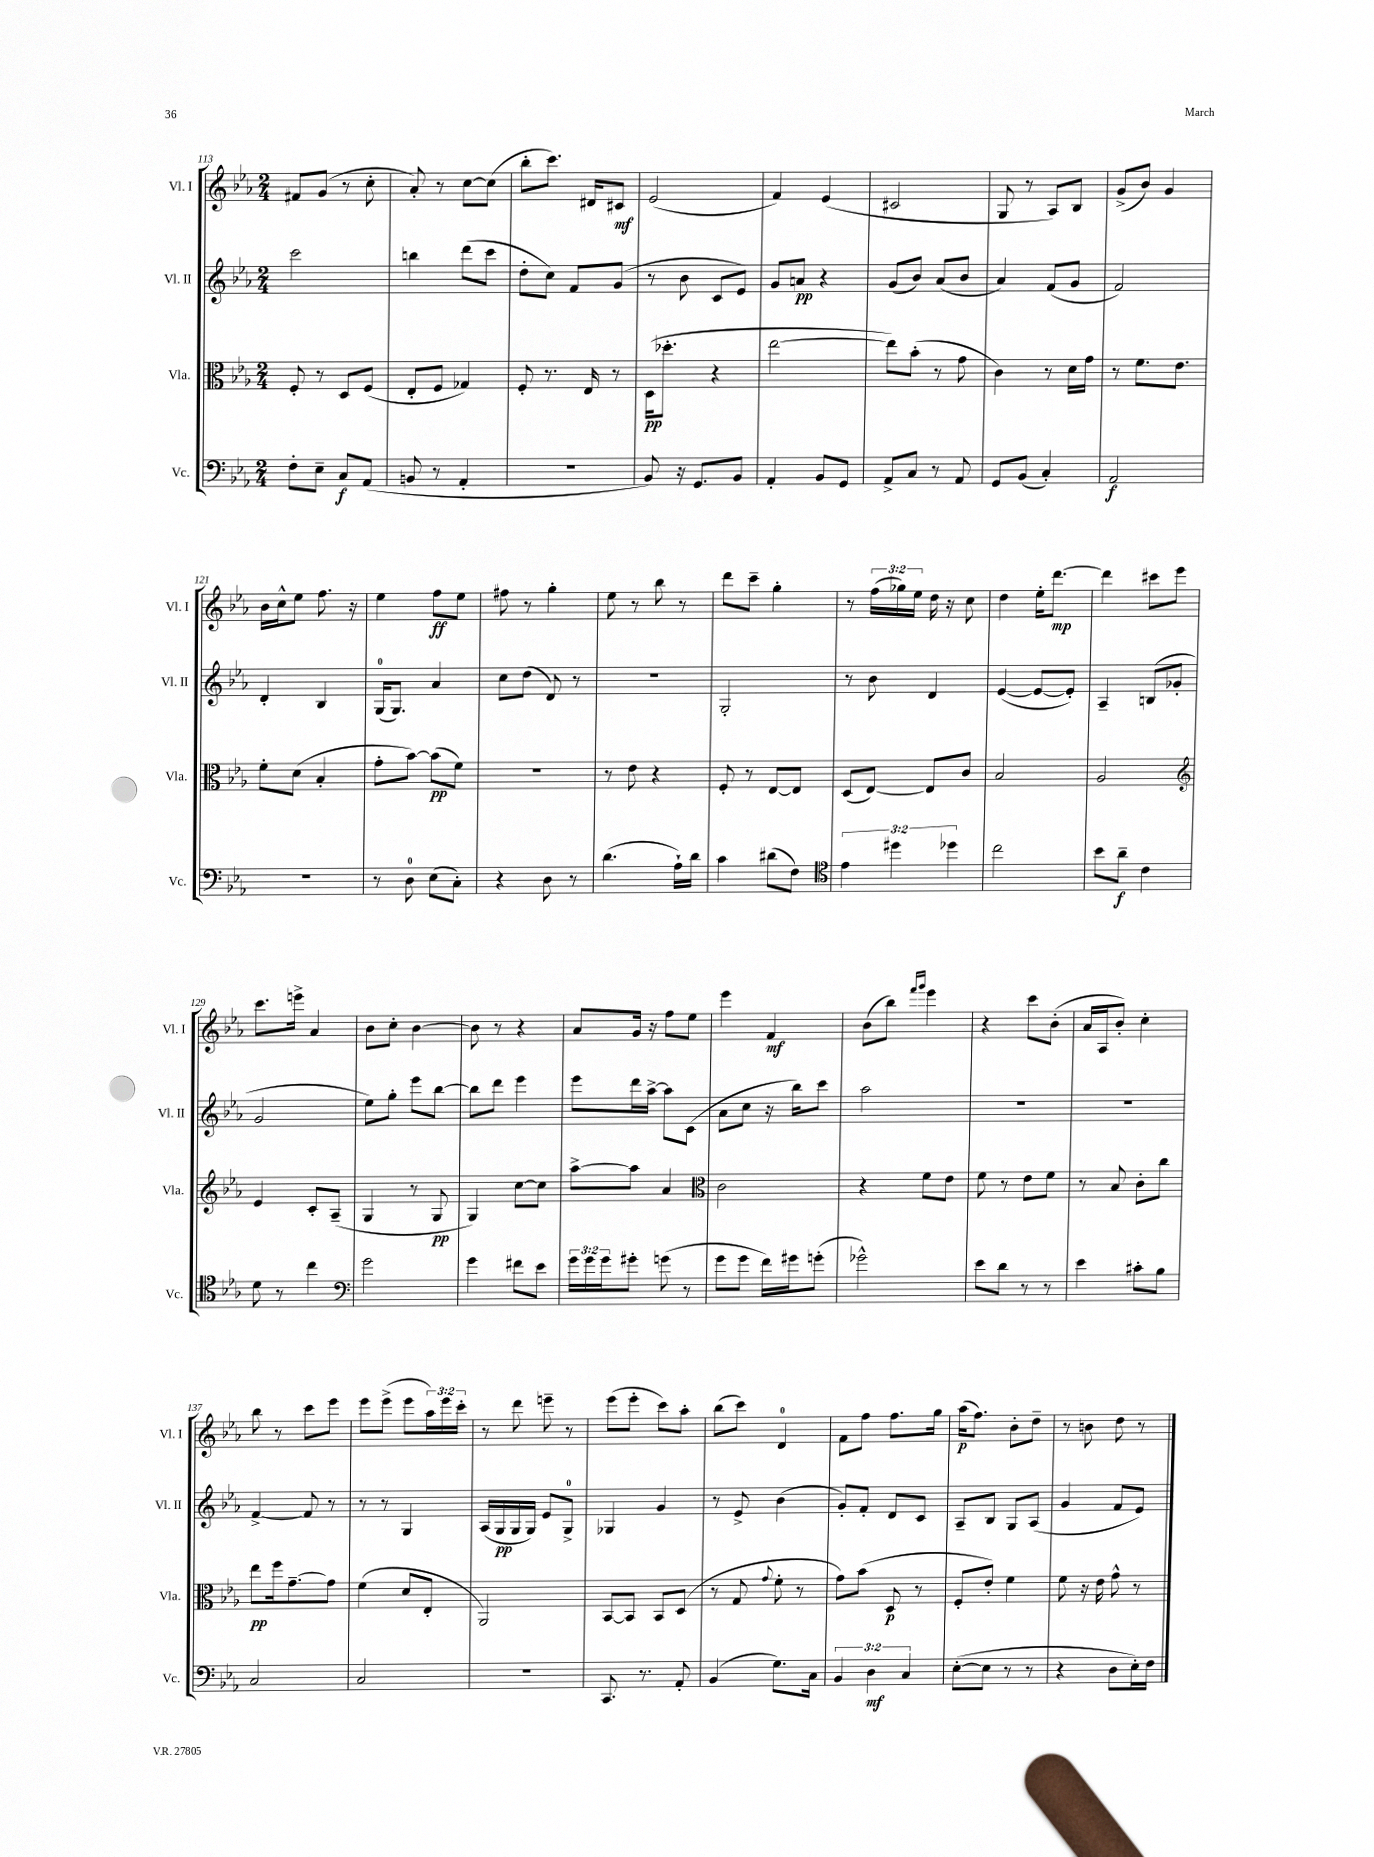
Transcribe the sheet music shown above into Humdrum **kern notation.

**kern	**dynam	**kern	**dynam	**kern	**dynam	**kern	**dynam
*part4	*part4	*part3	*part3	*part2	*part2	*part1	*part1
*staff4	*staff4	*staff3	*staff3	*staff2	*staff2	*staff1	*staff1
*I"Vc.	*	*I"Vla.	*	*I"Vl. II	*	*I"Vl. I	*
*I'Vc.	*	*I'Vla.	*	*I'Vl. II	*	*I'Vl. I	*
*clefF4	*	*clefC3	*	*clefG2	*	*clefG2	*
*k[b-e-a-]	*	*k[b-e-a-]	*	*k[b-e-a-]	*	*k[b-e-a-]	*
*M2/4	*	*M2/4	*	*M2/4	*	*M2/4	*
=113	=113	=113	=113	=113	=113	=113	=113
8F'\L	.	8F'/	.	2ccc\	.	8f#X/L	.
8E-~\J	.	8r	.	.	.	(8g/J	.
8C/L	f	8D/L	.	.	.	8r	.
(8AA-/J	.	(8F/J	.	.	.	8cc'\	.
=114	=114	=114	=114	=114	=114	=114	=114
8BBn/	.	8E-'/L	.	4bbn\	.	8a-'/)	.
8r	.	8F/J	.	.	.	8r	.
4AA-'/	.	4G-X/)	.	(8ddd\L	.	[8cc\L	.
.	.	.	.	8ccc\J	.	(8cc\J]	.
=115	=115	=115	=115	=115	=115	=115	=115
2r	.	8F'/	.	8dd'\L	.	8bb-'\L	.
.	.	8.r	.	8cc\J)	.	8.ccc\J)	.
.	.	.	.	8f/L	.	.	.
.	.	16E-/	.	.	.	16d#X/KL	.
.	.	8r	.	(8g/J	.	8c#X/J	mf
=116	=116	=116	=116	=116	=116	=116	=116
8BB-/)	.	(16D\KL	pp	8r	.	(2e-/	.
.	.	8.dd-X'\J	.	.	.	.	.
16r	.	.	.	8b-\	.	.	.
8.GG/L	.	.	.	.	.	.	.
.	.	4r	.	8c/L	.	.	.
8BB-/J	.	.	.	8e-/J)	.	.	.
=117	=117	=117	=117	=117	=117	=117	=117
4AA-'/	.	[2ee-\	.	8g/L	.	4f/)	.
.	.	.	.	8an/J	pp	.	.
8BB-/L	.	.	.	4r	.	(4e-/	.
8GG/J	.	.	.	.	.	.	.
=118	=118	=118	=118	=118	=118	=118	=118
8AA-^/L	.	8ee-\L])	.	(8g/L	.	2c#X/	.
8C/J	.	(8b-'\J	.	8b-/J)	.	.	.
8r	.	8r	.	(8a-/L	.	.	.
8AA-/	.	8g\	.	8b-/J	.	.	.
=119	=119	=119	=119	=119	=119	=119	=119
8GG/L	.	4c\)	.	4a-/)	.	8G/	.
(8BB-/J	.	.	.	.	.	8r	.
4C'/)	.	8r	.	(8f/L	.	8A-/L)	.
.	.	16d\LL	.	8g/J	.	8B-/J	.
.	.	16g\JJ	.	.	.	.	.
=120	=120	=120	=120	=120	=120	=120	=120
2AA-/	f	8r	.	2f/)	.	(8g^/L	.
.	.	8.f\L	.	.	.	8b-/J)	.
.	.	.	.	.	.	4g/	.
.	.	8.e-\J	.	.	.	.	.
!!LO:LB:g=z
=121	=121	=121	=121	=121	=121	=121	=121
2r	.	8f'\L	.	4d'/	.	16b-\LL	.
.	.	.	.	.	.	16cc^^\J	.
.	.	(8d\J	.	.	.	8ee-\J	.
.	.	4B-'/	.	4B-/	.	8.ff\	.
.	.	.	.	.	.	16r	.
=122	=122	=122	=122	=122	=122	=122	=122
8r	.	8g'\L	.	(16G/KL	.	4ee-\	.
.	.	.	.	8.G/J)	.	.	.
8D\	.	[8b-\J)	.	.	.	.	.
(8E-\L	.	(8b-\L]	pp	4a-/	.	8ff\L	ff
8C'\J)	.	8f\J)	.	.	.	8ee-\J	.
=123	=123	=123	=123	=123	=123	=123	=123
4r	.	2r	.	8cc\L	.	8ff#X\	.
.	.	.	.	(8dd\J	.	8r	.
8D\	.	.	.	8d/)	.	4gg'\	.
8r	.	.	.	8r	.	.	.
=124	=124	=124	=124	=124	=124	=124	=124
(4.d\	.	8r	.	2r	.	8ee-\	.
.	.	8e-\	.	.	.	8r	.
.	.	4r	.	.	.	8bb-\	.
16A-`\LL)	.	.	.	.	.	8r	.
16d\JJ	.	.	.	.	.	.	.
=125	=125	=125	=125	=125	=125	=125	=125
4c\	.	8F'/	.	2G'/	.	8ddd\L	.
.	.	8r	.	.	.	8ccc~\J	.
(8d#X\L	.	[8E-/L	.	.	.	4gg'\	.
8F\J)	.	8E-/J]	.	.	.	.	.
=126	=126	=126	=126	=126	=126	=126	=126
*clefC4	*	*	*	*	*	*	*
6e-\	.	(8D/L	.	8r	.	8r	.
.	.	[8E-/J)	.	8b-\	.	(24ff\LL	.
6dd#X\	.	.	.	.	.	24gg-X\)	.
.	.	.	.	.	.	24ee-\JJ	.
.	.	8E-/L]	.	4d/	.	16dd\	.
.	.	.	.	.	.	16r	.
6dd-X\	.	.	.	.	.	.	.
.	.	8c/J	.	.	.	8cc\	.
=127	=127	=127	=127	=127	=127	=127	=127
2cc\	.	2B-/	.	([4e-/	.	4dd\	.
.	.	.	.	8e-/L_	.	16ee-'\KL	.
.	.	.	.	.	.	[8.ddd\J	mp
.	.	.	.	8e-'/J])	.	.	.
=128	=128	=128	=128	=128	=128	=128	=128
8b-\L	.	2A-/	.	4A-~/	.	4ddd\]	.
8a-~\J	f	.	.	.	.	.	.
4c\	.	.	.	(8Bn/L	.	8ccc#X\L	.
.	.	.	.	8g-X'/J	.	8eee-\J	.
!!LO:LB:g=z
=129	=129	=129	=129	=129	=129	=129	=129
*	*	*clefG2	*	*	*	*	*
8d\	.	4e-/	.	2g/	.	8.ccc\L	.
8r	.	.	.	.	.	.	.
.	.	.	.	.	.	16eeen^\Jk	.
4cc\	.	8c'/L	.	.	.	4a-/	.
.	.	(8A-~/J	.	.	.	.	.
=130	=130	=130	=130	=130	=130	=130	=130
*clefF4	*	*	*	*	*	*	*
2g\	.	4G/	.	8ee-\L)	.	8b-\L	.
.	.	.	.	8gg'\J	.	8cc'\J	.
.	.	8r	.	8eee-\L	.	[4b-\	.
.	.	8G/	pp	[8bb-\J	.	.	.
=131	=131	=131	=131	=131	=131	=131	=131
4g\	.	4G/)	.	8bb-\L]	.	8b-\]	.
.	.	.	.	8ddd\J	.	8r	.
8f#X\L	.	[8cc\L	.	4eee-\	.	4r	.
8e-\J	.	8cc\J]	.	.	.	.	.
=132	=132	=132	=132	=132	=132	=132	=132
24g\LL	.	[8aa-^\L	.	8eee-\L	.	8a-/L	.
24g\	.	.	.	.	.	.	.
24g\J	.	.	.	.	.	.	.
8g#X'\J	.	8aa-\J]	.	16ddd\L	.	16g/Jk	.
.	.	.	.	[16aa-^\JJ	.	16r	.
(8gn\	.	4a-/	.	8aa-\L]	.	8ff\L	.
8r	.	.	.	(8c\J	.	8ee-\J	.
=133	=133	=133	=133	=133	=133	=133	=133
*	*	*clefC3	*	*	*	*	*
8g\L	.	2c\	.	8a-\L	.	4eee-\	.
8g\J	.	.	.	8cc\J	.	.	.
16f\LL)	.	.	.	16r	.	4f/	mf
16g#X\J	.	.	.	16bb-\KL)	.	.	.
(8gn'\J	.	.	.	8ccc\J	.	.	.
=134	=134	=134	=134	=134	=134	=134	=134
2g-X^^\)	.	4r	.	2aa-\	.	(8b-\L	.
.	.	.	.	.	.	8bb-\J)	.
.	.	.	.	.	.	16qqfff/LL	.
.	.	.	.	.	.	16qqggg/JJ	.
.	.	8f\L	.	.	.	4eee-\	.
.	.	8e-\J	.	.	.	.	.
=135	=135	=135	=135	=135	=135	=135	=135
8e-\L	.	8f\	.	2r	.	4r	.
8d\J	.	8r	.	.	.	.	.
8r	.	8e-\L	.	.	.	8ccc\L	.
8r	.	8f\J	.	.	.	(8b-'\J	.
=136	=136	=136	=136	=136	=136	=136	=136
4e-\	.	8r	.	2r	.	16a-/LL	.
.	.	.	.	.	.	16A-/J	.
.	.	8B-/	.	.	.	8b-'/J)	.
8c#X'\L	.	8c'\L	.	.	.	4cc'\	.
8B-\J	.	8cc\J	.	.	.	.	.
!!LO:LB:g=z
=137	=137	=137	=137	=137	=137	=137	=137
2C/	.	8ee-\L	pp	[4f^/	.	8bb-\	.
.	.	16ff\k	.	.	.	8r	.
.	.	[8.g~\	.	.	.	.	.
.	.	.	.	8f/]	.	8ccc\L	.
.	.	8g\J]	.	8r	.	8eee-\J	.
=138	=138	=138	=138	=138	=138	=138	=138
2C/	.	(4f\	.	8r	.	8eee-\L	.
.	.	.	.	8r	.	(8eee-^\J	.
.	.	8d/L	.	4G/	.	8eee-\L	.
.	.	8E-'/J	.	.	.	24aa-\L)	.
.	.	.	.	.	.	24eee-\	.
.	.	.	.	.	.	24ccc'\JJ	.
=139	=139	=139	=139	=139	=139	=139	=139
2r	.	2AA-/)	.	(16A-/LL	.	8r	.
.	.	.	.	16G/	pp	.	.
.	.	.	.	16G/	.	8ddd\	.
.	.	.	.	16G/JJ)	.	.	.
.	.	.	.	8e-/L	.	8eeen~\	.
.	.	.	.	8G^/J	.	8r	.
=140	=140	=140	=140	=140	=140	=140	=140
8.CC/	.	[8BB-/L	.	4G-X/	.	(8eee-\L	.
.	.	8BB-/J]	.	.	.	8eee-'\J	.
8.r	.	.	.	.	.	.	.
.	.	8BB-/L	.	4g/	.	8ccc\L)	.
8AA-'/	.	(8D/J	.	.	.	8aa-'\J	.
=141	=141	=141	=141	=141	=141	=141	=141
(4BB-/	.	8r	.	8r	.	(8bb-\L	.
.	.	8G/	.	8e-^/	.	8ccc\J)	.
.	.	8qqg/	.	.	.	.	.
8.G\L)	.	8f'\	.	(4b-\	.	4d/	.
.	.	8r	.	.	.	.	.
16C\Jk	.	.	.	.	.	.	.
=142	=142	=142	=142	=142	=142	=142	=142
6BB-/	.	8g\L)	.	8g'/L)	.	8f\L	.
.	.	(8b-\J	.	8f'/J	.	8ff\J	.
6D\	mf	.	.	.	.	.	.
.	.	8D/	p	8d/L	.	8.ff\L	.
6C/	.	.	.	.	.	.	.
.	.	8r	.	8c/J	.	.	.
.	.	.	.	.	.	16gg\Jk	.
=143	=143	=143	=143	=143	=143	=143	=143
([8E-'\L	.	8F'/L	.	8A-~/L	.	(16aa-\KL	p
.	.	.	.	.	.	8.ff\J)	.
8E-\J]	.	8e-'/J)	.	8B-/J	.	.	.
8r	.	4f\	.	8G/L	.	8b-'\L	.
8r	.	.	.	(8A-/J	.	8dd~\J	.
=144	=144	=144	=144	=144	=144	=144	=144
4r	.	8f\	.	4g/	.	8r	.
.	.	16r	.	.	.	8bn\	.
.	.	16e-\	.	.	.	.	.
8D\L	.	8g^^\	.	8f/L	.	8dd\	.
16E-'\L)	.	8r	.	8e-/J)	.	8r	.
16F\JJ	.	.	.	.	.	.	.
==	==	==	==	==	==	==	==
*-	*-	*-	*-	*-	*-	*-	*-
